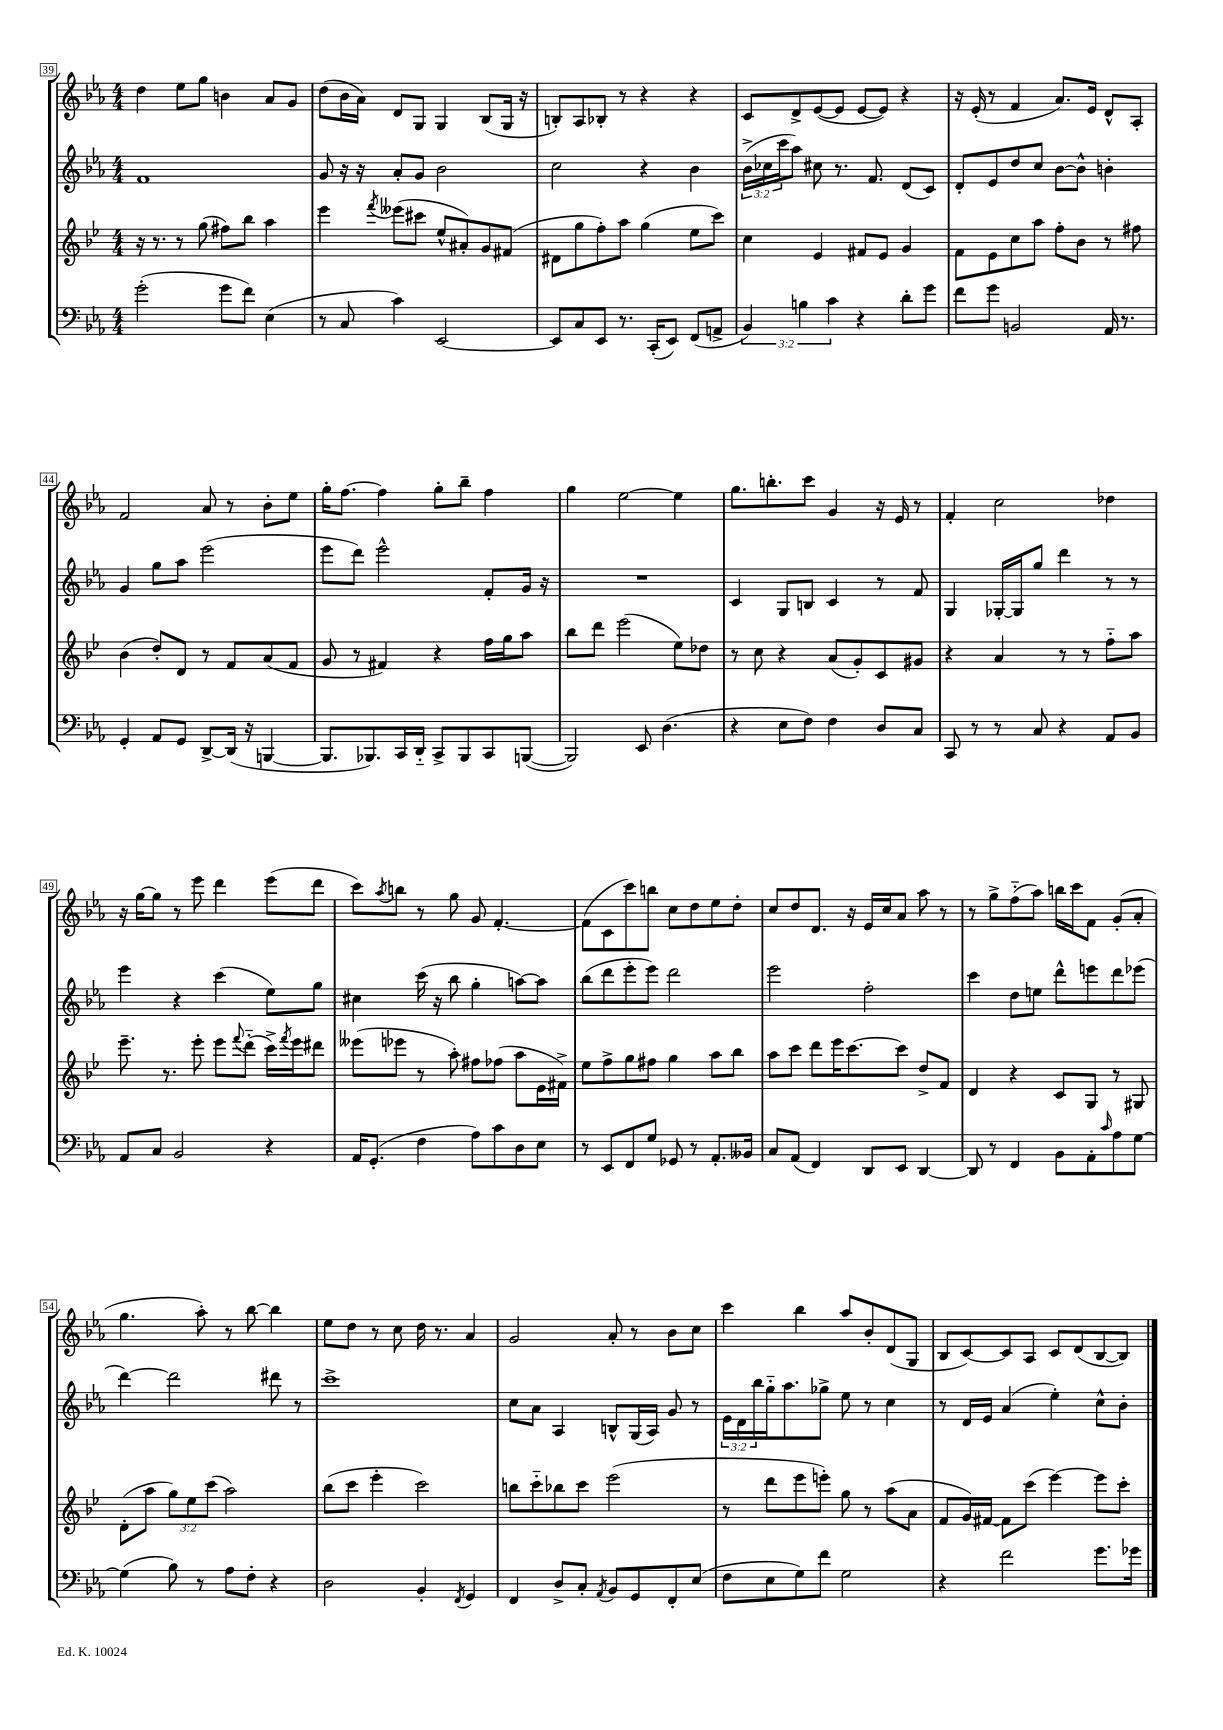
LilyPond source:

<<
\new StaffGroup <<
\new Staff = "s0" {
    \clef treble \key ees \major \numericTimeSignature \time 4/4
    d''4 ees''8 g''8 b'4 aes'8 g'8 |
    d''8( bes'16 aes'16) d'8 g8 g4 bes8( g16 r16 |
    b8-.) aes8 bes8-. r8 r4 r4 |
    c'8 d'8-> ees'8~( ees'8 ees'8~ ees'8) r4 |
    r16 ees'16-.( r8 f'4 aes'8.) ees'16 d'8-^ aes8-. |
    f'2 aes'8 r8 bes'8-. ees''8 |
    g''16-. f''8.~ f''4 g''8-. bes''8-- f''4 |
    g''4 ees''2~ ees''4 |
    g''8. b''8.-. c'''8 g'4 r16 ees'16 r8 |
    f'4-. c''2 des''4 |
    r16 g''16~ g''8 r8 ees'''8 d'''4 ees'''8( d'''8 |
    c'''8) \acciaccatura { aes''8 } b''8 r8 g''8 g'8 f'4.~-. |
    f'8( c'8 c'''8) b''8 c''8 d''8 ees''8 d''8-. |
    c''8 d''8 d'8. r16 ees'16 c''16 aes'8 aes''8 r8 |
    r8 g''8-> f''8-_( aes''8) b''16 c'''16 f'8 g'8-.( aes'8-. |
    g''4. aes''8-.) r8 bes''8~ bes''4 |
    ees''8 d''8 r8 c''8 d''16 r8. aes'4 |
    g'2 aes'8-. r8 bes'8 c''8 |
    c'''4 bes''4 aes''8 bes'8-. d'8( g8 |
    bes8 c'8~) c'8 aes8 c'8 d'8( bes8~ bes8) \bar "|." |
}
\new Staff = "s1" {
    \clef treble \key ees \major \numericTimeSignature \time 4/4 \override Staff.TupletNumber.text = #tuplet-number::calc-fraction-text
    f'1 |
    g'8 r16 r16 aes'8-. g'8 bes'2 |
    c''2 r4 bes'4 |
    \tuplet 3/2 { bes'16->( ces''16 c'''16 } aes''8) cis''8 r8. f'8. d'8( c'8) |
    d'8-. ees'8 d''8 c''8 bes'8~ bes'8-^ b'4-. |
    g'4 g''8 aes''8 ees'''2( |
    ees'''8 d'''8) ees'''2-^ f'8-. g'16 r16 |
    R1 |
    c'4 g8 b8 c'4 r8 f'8 |
    g4 ges16~-. ges16 g''8 d'''4 r8 r8 |
    ees'''4 r4 c'''4( ees''8) g''8 |
    cis''4 c'''16( r16 bes''8 g''4-. a''8~) a''8 |
    bes''8( d'''8 ees'''8-. ees'''8) d'''2 |
    ees'''2 f''2-. |
    c'''4 d''8 e''8 d'''8-^ e'''8 d'''8 ees'''8( |
    d'''4~) d'''2 dis'''8 r8 |
    c'''1-> |
    c''8 aes'8 aes4 b8-^ g16( aes16) g'8 r8 |
    \tuplet 3/2 { ees'16 d'16 bes''16 } g''16-_ aes''8. ges''8-> ees''8 r8 c''4 |
    r8 d'16 ees'16 aes'4( ees''4-.) c''8-^ bes'8-. \bar "|." |
}
\new Staff = "s2" {
    \clef treble \key bes \major \numericTimeSignature \time 4/4 \override Staff.TupletNumber.text = #tuplet-number::calc-fraction-text
    r16 r8. r8 g''8( fis''8) bes''8 a''4 |
    ees'''4 \acciaccatura { f'''8 } eeses'''8( cis'''8 ees''8-^ ais'8-.) g'8 fis'8( |
    dis'8 g''8 f''8-.) a''8 g''4( ees''8 c'''8) |
    c''4 ees'4 fis'8 ees'8 g'4 |
    f'8 ees'8 c''8 a''8 f''8-. bes'8 r8 fis''8 |
    bes'4( d''8-.) d'8 r8 f'8 a'8( f'8 |
    g'8 r8 fis'4) r4 f''16 g''16 a''8 |
    bes''8 d'''8 ees'''2( ees''8) des''8 |
    r8 c''8 r4 a'8( g'8-.) c'8 gis'8 |
    r4 a'4 r8 r8 f''8-_ a''8 |
    ees'''8.-- r8. ees'''8-. ees'''8 \appoggiatura { f'''8 } d'''8-_( c'''16->) \acciaccatura { f'''8 } ees'''16 dis'''8 |
    eeses'''8( ees'''8 r8 a''8-.) fis''8 fes''8( a''8 ees'16 fis'16->) |
    ees''8 f''8-> g''8 fis''8 g''4 a''8 bes''8 |
    a''8 c'''8 d'''8 ees'''16 c'''8.~ c'''8 d''8-> f'8 |
    d'4 r4 c'8 g8 r8 gis8 |
    d'8-.( a''8 \tuplet 3/2 { g''8) ees''8 c'''8( } a''2) |
    bes''8( c'''8 ees'''4-. c'''2) |
    b''8 c'''8-_ bes''8 c'''8 ees'''2( |
    r8 d'''8 ees'''8 e'''8-.) g''8 r8 a''8( a'8 |
    f'8 g'16) fis'16~ fis'8 c'''8( ees'''4~) ees'''8 c'''8-. \bar "|." |
}
\new Staff = "s3" {
    \clef bass \key ees \major \numericTimeSignature \time 4/4 \override Staff.TupletNumber.text = #tuplet-number::calc-fraction-text
    g'2-.( g'8 f'8) ees4( |
    r8 c8 c'4) ees,2~ |
    ees,8 c8 ees,8 r8. c,16-.( ees,8) f,8( a,8-> |
    \tuplet 3/2 { bes,4) b4 c'4 } r4 d'8-. g'8 |
    f'8 g'8 b,2 aes,16 r8. |
    g,4-. aes,8 g,8 d,8~-> d,16( r16 b,,4~ |
    b,,8. bes,,8.) c,16 d,16-_ c,8-> bes,,8 c,8 b,,8~( |
    b,,2) ees,8 d4.( |
    r4 ees8 f8) f4 d8 c8 |
    c,8 r8 r8 c8 r4 aes,8 bes,8 |
    aes,8 c8 bes,2 r4 |
    aes,16 g,8.-.( f4 aes8) c'8 d8 ees8 |
    r8 ees,8 f,8 g8 ges,8 r8 aes,8.-. beses,16 |
    c8 aes,8( f,4) d,8 ees,8 d,4~ |
    d,8 r8 f,4 bes,8 aes,8-. \grace { c'16 } aes8 g8~ |
    g4( bes8) r8 aes8 f8-. r4 |
    d2 bes,4-. \acciaccatura { f,8 } g,4 |
    f,4 d8-> c8-. \acciaccatura { aes,8 } bes,8 g,8 f,8-. ees8( |
    f8 ees8 g8) f'8 g2 |
    r4 f'2 g'8. ges'16 \bar "|." |
}
>>
>>
\layout { \context { \Score currentBarNumber = #39 \override BarNumber.stencil = #(make-stencil-boxer 0.1 0.3 ly:text-interface::print) } }
